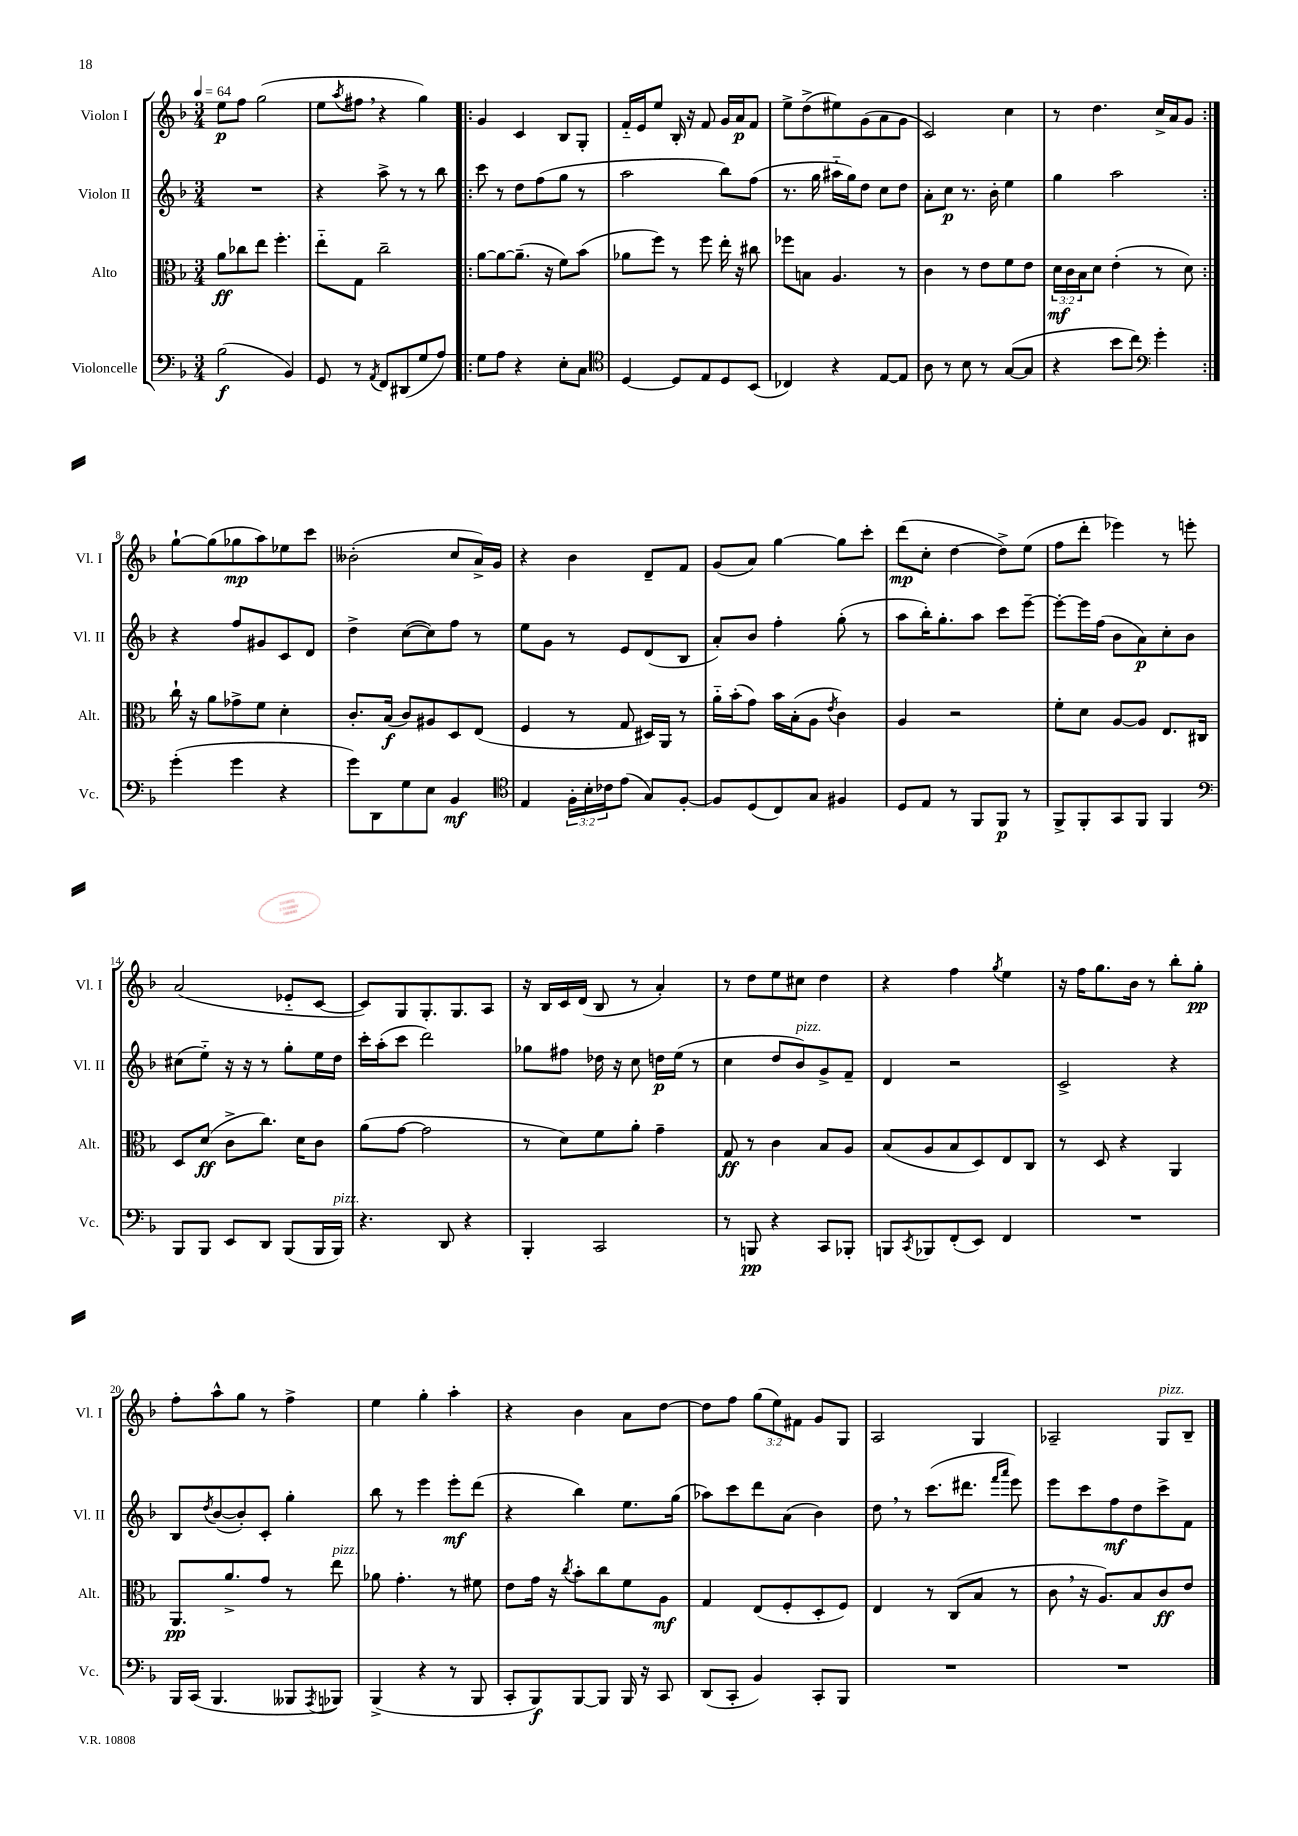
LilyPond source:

<<
\new StaffGroup <<
\new Staff = "s0" \with { instrumentName = "Violon I" shortInstrumentName = "Vl. I" } {
    \clef treble \key f \major \numericTimeSignature \time 3/4 \override Staff.TupletNumber.text = #tuplet-number::calc-fraction-text \tempo 4 = 64
    e''8\p f''8 g''2( |
    e''8 \acciaccatura { a''8 } fis''8 \breathe r4 g''4) |
    \repeat volta 2 { g'4 c'4 bes8 g8-. |
    f'16-_ e'16 e''8 bes16-. r16 f'8 g'16 a'16\p f'8 |
    e''8-> d''8->( eis''8) g'8( a'8 g'8 |
    c'2) c''4 |
    r8 d''4. c''16-> a'16 g'8 | }
    g''8~-! g''8( ges''8\mp a''8) ees''8 c'''8 |
    beses'2-.( c''8 a'16->) g'16 |
    r4 bes'4 d'8-- f'8 |
    g'8( a'8) g''4~ g''8 c'''8-. |
    d'''8\mp( c''8-. d''4~ d''8->) e''8( |
    f''8 d'''8-. ees'''4) r8 e'''8-. |
    a'2( ees'8-_ c'8~ |
    c'8) g8 g8.-. g8. a8 |
    r16 bes16 c'16 d'16( bes8 r8 a'4-.) |
    r8 d''8 e''8 cis''8 d''4 |
    r4 f''4 \acciaccatura { g''8 } e''4 |
    r16 f''16 g''8. bes'16 r8 bes''8-. g''8-.\pp |
    f''8-. a''8-^ g''8 r8 f''4-> |
    e''4 g''4-. a''4-. |
    r4 bes'4 a'8 d''8~ |
    d''8 f''8 \tuplet 3/2 { g''8( e''8) fis'8 } g'8 g8 |
    a2 g4 |
    aes2-- g8^\markup { \italic "pizz." } bes8-- \bar "|." |
}
\new Staff = "s1" \with { instrumentName = "Violon II" shortInstrumentName = "Vl. II" } {
    \clef treble \key f \major \numericTimeSignature \time 3/4
    R2. |
    r4 a''8-> r8 r8 bes''8 |
    \repeat volta 2 { c'''8 r8 d''8 f''8( g''8 r8 |
    a''2 bes''8) f''8( |
    r8. g''16 ais''16-_ g''16) d''8 c''8 d''8 |
    a'8-. c''8\p r8. bes'16-. e''4 |
    g''4 a''2 | }
    r4 f''8 gis'8 c'8 d'8 |
    d''4-> c''8~( c''8) f''8 r8 |
    e''8 g'8 r8 e'8 d'8( bes8 |
    a'8-.) bes'8 f''4-. g''8-.( r8 |
    a''8 bes''16-.) g''8.-. a''8 c'''8 e'''8~-- |
    e'''8~-. e'''16 f''16( bes'8 a'8\p) c''8-. bes'8 |
    cis''8( e''8-_) r16 r16 r8 g''8-. e''16 d''16 |
    c'''16-. a''16-.( c'''8 d'''2) |
    ges''8 fis''8 des''16 r16 c''8 d''16\p e''16( r8 |
    c''4 d''8 bes'8^\markup { \italic "pizz." }) g'8-> f'8-- |
    d'4 r2 |
    c'2-> r4 |
    bes8 \acciaccatura { d''8 } bes'8~( bes'8-.) c'8-. g''4-. |
    bes''8 r8 e'''4 e'''8-.\mf d'''8( |
    r4 bes''4) e''8. g''16( |
    aes''8) c'''8 d'''8 a'8( bes'4) |
    d''8 \breathe r8 c'''8.( dis'''8. \grace { f'''16 a'''16 } e'''8) |
    e'''8 c'''8 f''8\mf d''8 c'''8-> f'8 \bar "|." |
}
\new Staff = "s2" \with { instrumentName = "Alto" shortInstrumentName = "Alt." } {
    \clef alto \key f \major \numericTimeSignature \time 3/4 \override Staff.TupletNumber.text = #tuplet-number::calc-fraction-text
    a'8\ff ces''8 e''8 f''4.-. |
    e''8-_ g8 c''2-- |
    \repeat volta 2 { a'8~ a'8~ a'8.--( r16 f'8) bes'8( |
    aes'8 f''8) r8 f''8 e''16-. r16 cis''8 |
    fes''8 b8 a4. r8 |
    c'4 r8 e'8 f'8 e'8 |
    \tuplet 3/2 { d'16\mf c'16 bes16 } d'8 e'4-.( r8 d'8) | }
    c''16-! r16 a'8 ges'8-> f'8 d'4-. |
    c'8.-. bes16\f( c'8) ais8 d8 e8( |
    f4 r8 g8 dis16) a,16 r8 |
    a'16-_ bes'16-.( g'8) bes'16 bes16-.( a8 \acciaccatura { e'8 } c'4) |
    a4 r2 |
    f'8-. d'8 a8~ a8 e8. cis16 |
    d8 d'8\ff( c'8-> c''8.) d'16 c'8 |
    a'8( g'8~ g'2 |
    r8 d'8) f'8 a'8-. g'4-- |
    g8\ff r8 c'4 bes8 a8 |
    bes8( a8 bes8 d8) e8 c8 |
    r8 d8 r4 a,4 |
    a,8.\pp a'8.-> g'8 r8 e''8^\markup { \italic "pizz." } |
    aes'8 g'4.-. r8 fis'8 |
    e'8 g'16 r16 \acciaccatura { c''8 } bes'8-. c''8 f'8 a8\mf |
    g4 e8( f8-. d8-. f8) |
    e4 r8 c8( bes8 r8 |
    c'8 \breathe r16 a8.) bes8 c'8\ff e'8 \bar "|." |
}
\new Staff = "s3" \with { instrumentName = "Violoncelle" shortInstrumentName = "Vc." } {
    \clef bass \key f \major \numericTimeSignature \time 3/4 \override Staff.TupletNumber.text = #tuplet-number::calc-fraction-text
    bes2\f( bes,4) |
    g,8 r8 \acciaccatura { a,8 } f,8 dis,8( g8 a8) |
    \repeat volta 2 { g8 a8 r4 e8-. c8 |
    \clef tenor d4~ d8 e8 d8 bes,8( |
    ces4) r4 e8~ e8 |
    a8 r8 bes8 r8 g8~( g8 |
    r4 bes'8 c''8) \clef bass g'4-. | }
    g'4-.( g'4 r4 |
    g'8) d,8 g8 e8 bes,4\mf |
    \clef tenor e4 \tuplet 3/2 { f16-. bes16-. ces'16 } e'8( g8) f8~-. |
    f8 d8( c8) g8 fis4 |
    d8 e8 r8 f,8 f,8\p r8 |
    f,8-> f,8-. g,8 f,8 f,4 |
    \clef bass bes,,8 bes,,8 e,8 d,8 bes,,8( bes,,16 bes,,16^\markup { \italic "pizz." }) |
    r4. d,8 r4 |
    bes,,4-. c,2 |
    r8 b,,8\pp r4 c,8 bes,,8-. |
    b,,8 \acciaccatura { c,8 } bes,,8 f,8-.( e,8) f,4 |
    R2. |
    bes,,16 c,16( bes,,4. beses,,8 \acciaccatura { a,,8 } bes,,8) |
    bes,,4->( r4 r8 bes,,8 |
    c,8-. bes,,8\f) bes,,8~ bes,,8 bes,,16 r16 c,8 |
    d,8( c,8-. bes,4) c,8-. bes,,8 |
    R2. |
    R2. \bar "|." |
}
>>
>>
